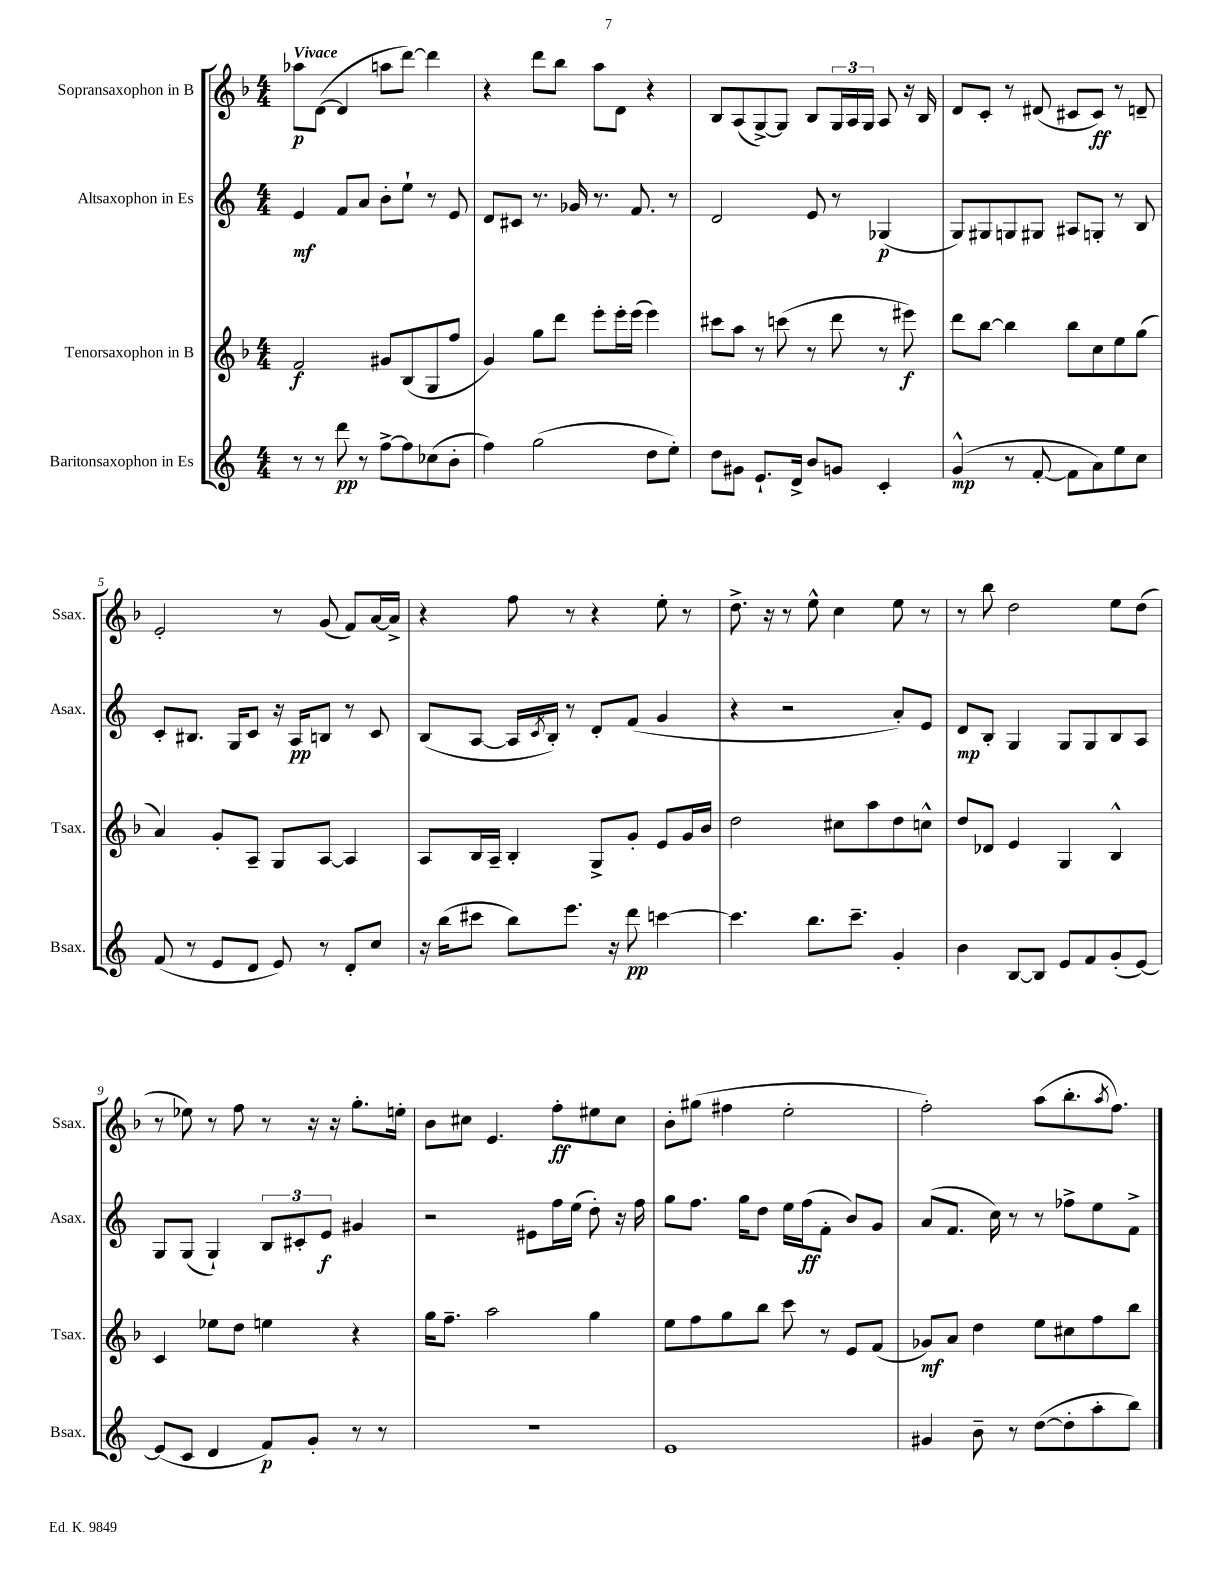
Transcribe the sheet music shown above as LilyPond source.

<<
\new StaffGroup <<
\new Staff = "s0" \with { instrumentName = "Sopransaxophon in B" shortInstrumentName = "Ssax." } {
    \clef treble \key f \major \numericTimeSignature \time 4/4 \tempo "Vivace"
    aes''8\p d'8~( d'4 a''8 d'''8~) d'''4 |
    r4 d'''8 bes''8 a''8 d'8 r4 |
    bes8 a8( g8~->) g8 bes8 \tuplet 3/2 { g16 a16 g16 } a8 r16 bes16 |
    d'8 c'8-. r8 dis'8( cis'8 cis'8\ff) r8 d'8-- |
    e'2-. r8 g'8( f'8) a'16~ a'16-> |
    r4 f''8 r8 r4 e''8-. r8 |
    d''8.-> r16 r8 e''8-^ c''4 e''8 r8 |
    r8 bes''8 d''2 e''8 d''8( |
    r8 ees''8) r8 f''8 r8 r16 r16 g''8.-. e''16-. |
    bes'8 cis''8 e'4. f''8-.\ff eis''8 cis''8 |
    bes'8-. gis''8( fis''4 e''2-. |
    f''2-.) a''8( bes''8.-. \acciaccatura { a''8 } f''8.) \bar "|." |
}
\new Staff = "s1" \with { instrumentName = "Altsaxophon in Es" shortInstrumentName = "Asax." } {
    \clef treble \key c \major \numericTimeSignature \time 4/4
    e'4\mf f'8 a'8 b'8-. e''8-! r8 e'8 |
    d'8 cis'8 r8. ges'16 r8. f'8. r8 |
    d'2 e'8 r8 ges4\p( |
    g8) gis8 g8 gis8 ais8 g8-. r8 b8 |
    c'8-. bis8. g16 c'8 r16 a16\pp b8 r8 c'8 |
    b8( a8~ a16 \acciaccatura { c'8 } b16-.) r8 d'8-. f'8( g'4 |
    r4 r2 a'8-.) e'8 |
    d'8\mp b8-. g4 g8 g8 b8 a8 |
    g8 g8( g4-!) \tuplet 3/2 { b8 cis'8-. e'8\f } gis'4 |
    r2 eis'8 f''16 e''16( d''8-.) r16 f''16 |
    g''8 f''8. g''16 d''8 e''16 f''16\ff( f'8-. b'8) g'8 |
    a'8( f'8. c''16) r8 r8 fes''8-> e''8 f'8-> \bar "|." |
}
\new Staff = "s2" \with { instrumentName = "Tenorsaxophon in B" shortInstrumentName = "Tsax." } {
    \clef treble \key f \major \numericTimeSignature \time 4/4
    f'2\f gis'8 bes8( g8 f''8 |
    g'4) g''8 d'''8 e'''8-. e'''16-. e'''16( e'''4) |
    cis'''8 a''8 r8 c'''8( r8 d'''8 r8 eis'''8\f) |
    d'''8 bes''8~ bes''4 bes''8 c''8 e''8 g''8( |
    a'4) g'8-. a8-- g8 a8~ a4 |
    a8 bes16 a16-- bes4-. g8-> g'8-. e'8 g'16 bes'16 |
    d''2 cis''8 a''8 d''8 c''8-^ |
    d''8 des'8 e'4 g4 bes4-^ |
    c'4 ees''8 d''8 e''4 r4 |
    g''16 f''8.-- a''2 g''4 |
    e''8 f''8 g''8 bes''8 c'''8 r8 e'8 f'8( |
    ges'8\mf) a'8 d''4 e''8 cis''8 f''8 bes''8 \bar "|." |
}
\new Staff = "s3" \with { instrumentName = "Baritonsaxophon in Es" shortInstrumentName = "Bsax." } {
    \clef treble \key c \major \numericTimeSignature \time 4/4
    r8 r8 d'''8\pp r8 f''8~-> f''8 ces''8( b'8-. |
    f''4) g''2( d''8 e''8-.) |
    d''8 gis'8 e'8.-! d'16-> b'8 g'8 c'4-. |
    g'4-^\mp( r8 f'8~-. f'8 a'8) e''8 c''8 |
    f'8( r8 e'8 d'8 e'8) r8 d'8-. c''8 |
    r16 b''16( cis'''8 b''8) e'''8. r16 d'''8\pp c'''4~ |
    c'''4. b''8. c'''8.-- g'4-. |
    b'4 b8~ b8 e'8 f'8 g'8-.( e'8~) |
    e'8( c'8 d'4 f'8\p) g'8-. r8 r8 |
    R1 |
    e'1 |
    gis'4 b'8-- r8 d''8~( d''8-. a''8-. b''8) \bar "|." |
}
>>
>>
